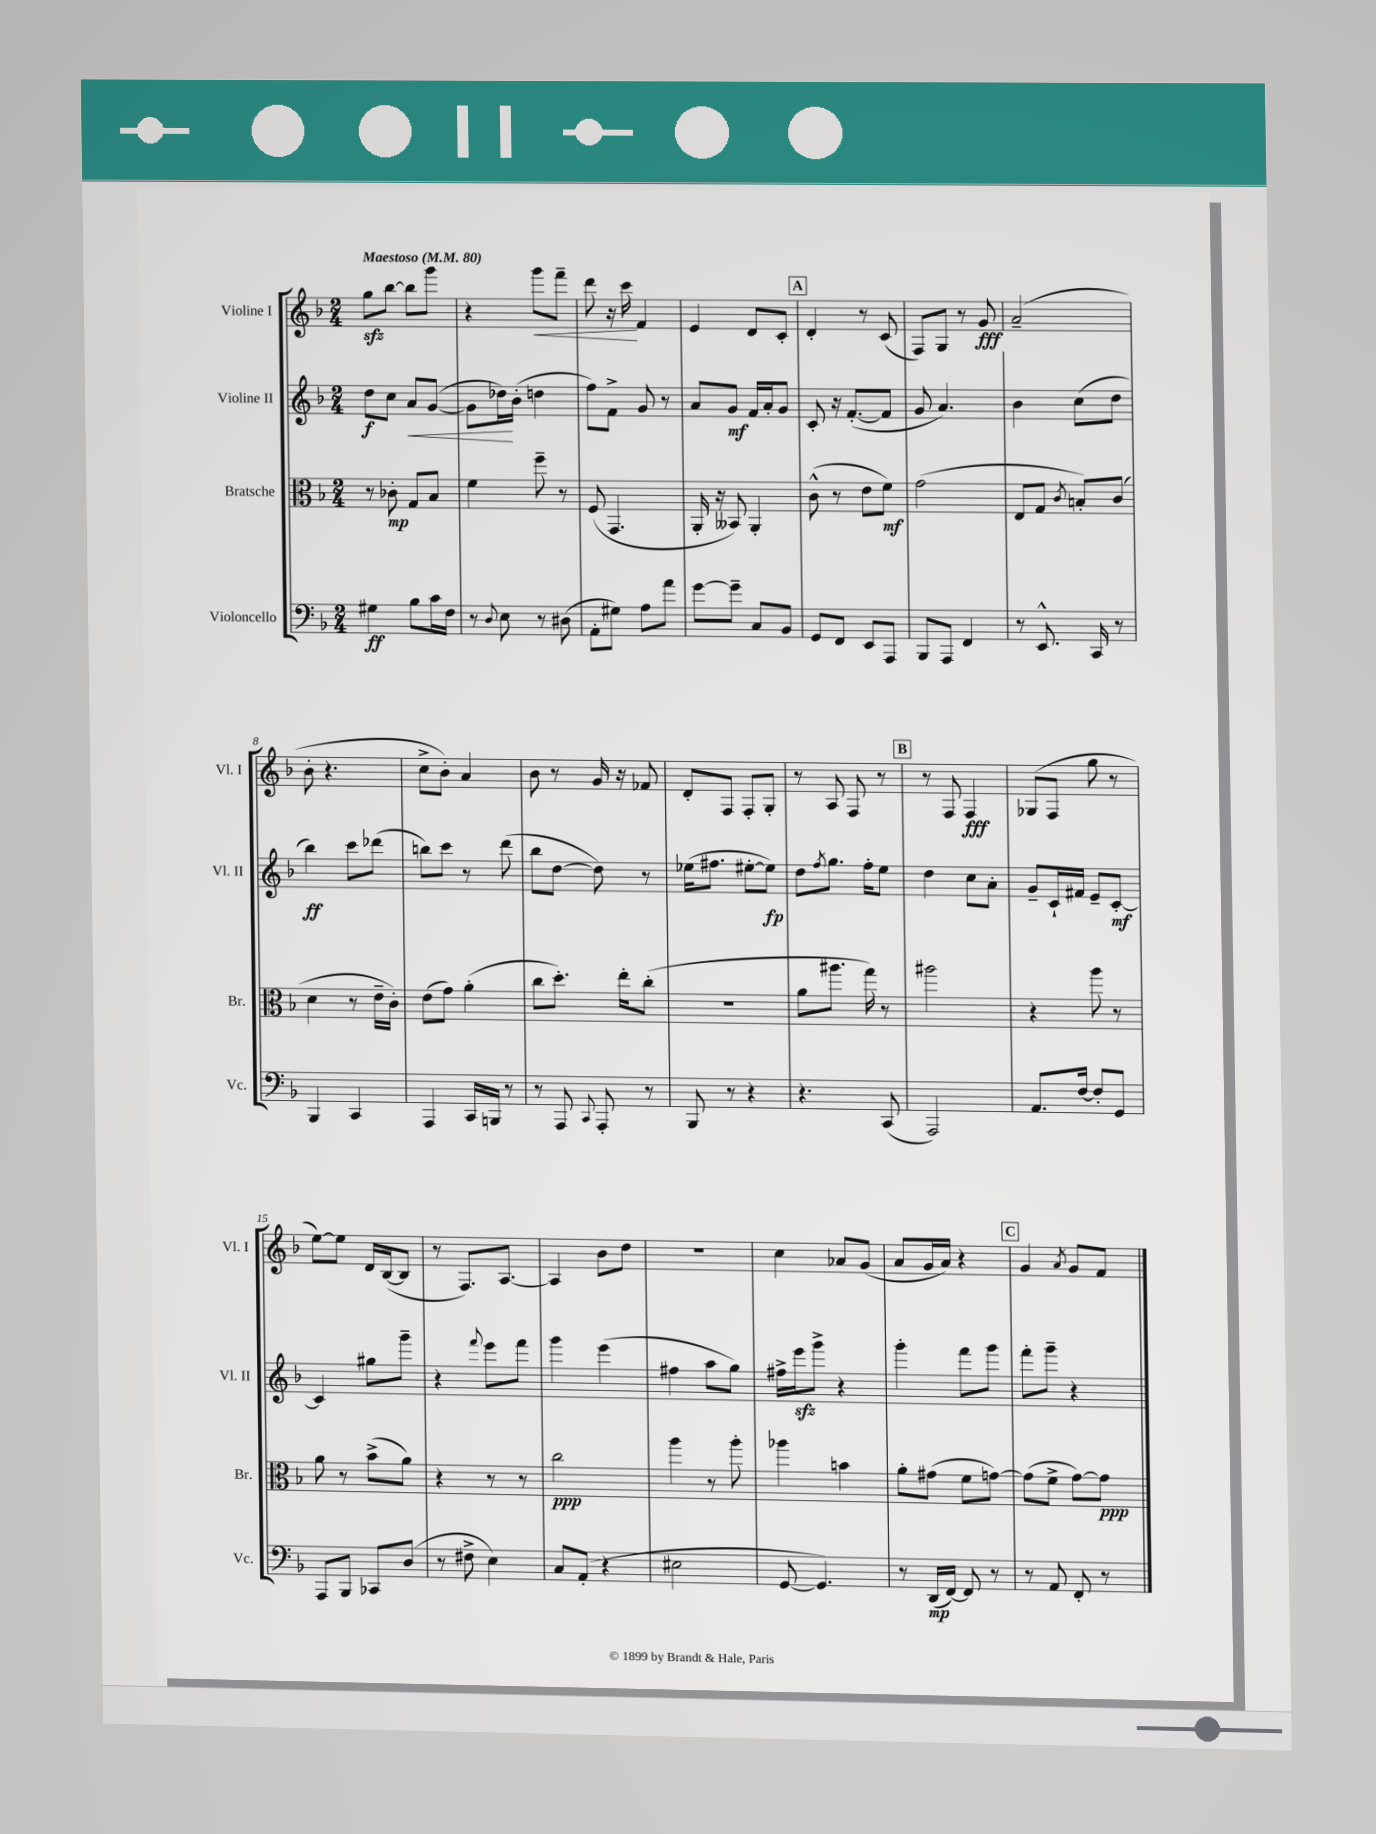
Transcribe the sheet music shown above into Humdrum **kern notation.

**kern	**kern	**kern	**kern
*staff4	*staff3	*staff2	*staff1
*clefF4	*clefC3	*clefG2	*clefG2
*k[b-]	*k[b-]	*k[b-]	*k[b-]
*M2/4	*M2/4	*M2/4	*M2/4
*MM80	*MM80	*MM80	*MM80
4G#	8r	8dd	8gg
.	8c-'	8cc	[8bb-
8B-	8G	8a	8bb-]
16c	8B-	([8g	8ggg
16F	.	.	.
=	=	=	=
8r	4f	8g]	4r
8qqD	.	.	.
8E	.	16dd-)	.
.	.	(16b-'	.
8r	8ff~	4dd	8ggg
(8D#	8r	.	8fff~
=	=	=	=
8AA'	(8F	8ff)	8ddd
8G#)	4.GG	8f^	16r
.	.	.	16ccc
8A	.	8g	4f
8a	.	8r	.
=	=	=	=
[8g	16AA'	8a	4e
.	16r	.	.
8g~]	8BB--)	8g	.
8C	4AA'	16f	8d
.	.	16a'	.
8BB-	.	8g	8c'
=	=	=	=
8GG	(8c^^	8c'	4d'
8FF	8r	16r	.
.	.	([8.f'	.
8EE	8e	.	8r
8AAA	8f)	8f]	(8c
=	=	=	=
8BBB-	(2g	8g	8F)
8AAA	.	4.a)	8G
4FF	.	.	8r
.	.	.	8g
=	=	=	=
8r	8E	4b-	(2a~
8.EE^^	8G	.	.
.	8qc	.	.
.	8B')	(8cc	.
16CC	.	.	.
8r	(8c	8dd	.
=	=	=	=
4BBB-	4d	4bb-)	8b-'
.	.	.	4.r
4CC	8r	8ccc	.
.	16e~	(8ddd-	.
.	16c')	.	.
=	=	=	=
4AAA	(8e	8bb)	8cc^
.	8g)	8ccc	8b-')
16CC	(4a'	8r	4a
16BBB	.	.	.
8r	.	(8ddd	.
=	=	=	=
8r	8cc	8bb-	8b-
8AAA	8.dd')	[8dd	8r
8qqCC	.	.	.
8AAA'	.	8dd])	16g
.	16ee'	.	16r
8r	(8cc'	8r	8f-
=	=	=	=
8BBB-	2r	(16ee-	8d'
.	.	8.ff#	.
8r	.	.	8F
4r	.	[8ee#'	8F'
.	.	8ee#])	8G'
=	=	=	=
4.r	8a	8dd	8r
.	.	8qff	.
.	8.aa#	8.gg	8A
.	.	.	8F
.	16gg)	16ff'	.
(8CC	8r	8ee	8r
=	=	=	=
2AAA)	2aa#	4dd	8r
.	.	.	8F
.	.	8cc	4F
.	.	8a'	.
=	=	=	=
8.AA	4r	8g~	(8G-
.	.	16c`	8F
[16F	.	16f#	.
8F']	8aa	8e~	8gg
8GG	8r	[8c'	8r
=	=	=	=
8AAA	8a	4c]	[8ee)
8BBB-	8r	.	8ee]
8CC-	(8b-^	8gg#	16d
.	.	.	([16B-
(8D	8a)	8ggg~	8B-]
=	=	=	=
8r	4r	4r	8r
8F#^	.	.	8.F)
.	.	8qqfff	.
4E)	8r	8eee	.
.	.	.	[8.A
.	8r	8fff	.
=	=	=	=
8C	2cc	4ggg	4A]
(8AA'	.	.	.
4r	.	(4eee	8b-
.	.	.	8dd
=	=	=	=
2E#	4aa	4ff#	2r
.	8r	8aa	.
.	8aa'	8gg)	.
=	=	=	=
[8GG	4aa-	16ff#^	4cc
.	.	16eee	.
4.GG])	.	8ggg^	.
.	4b	4r	8a-
.	.	.	(8g
=	=	=	=
8r	8a'	4ggg'	8a
(16DD	(8g#	.	16g
[16FF)	.	.	16a)
8FF]	8f	8fff	4r
8r	[8g)	8ggg	.
=	=	=	=
8r	(8g]	8fff'	4g
8AA	8f^	8ggg~	.
.	.	.	8qa
8FF'	[8g)	4r	8g
8r	8g]	.	8f
==	==	==	==
*-	*-	*-	*-
